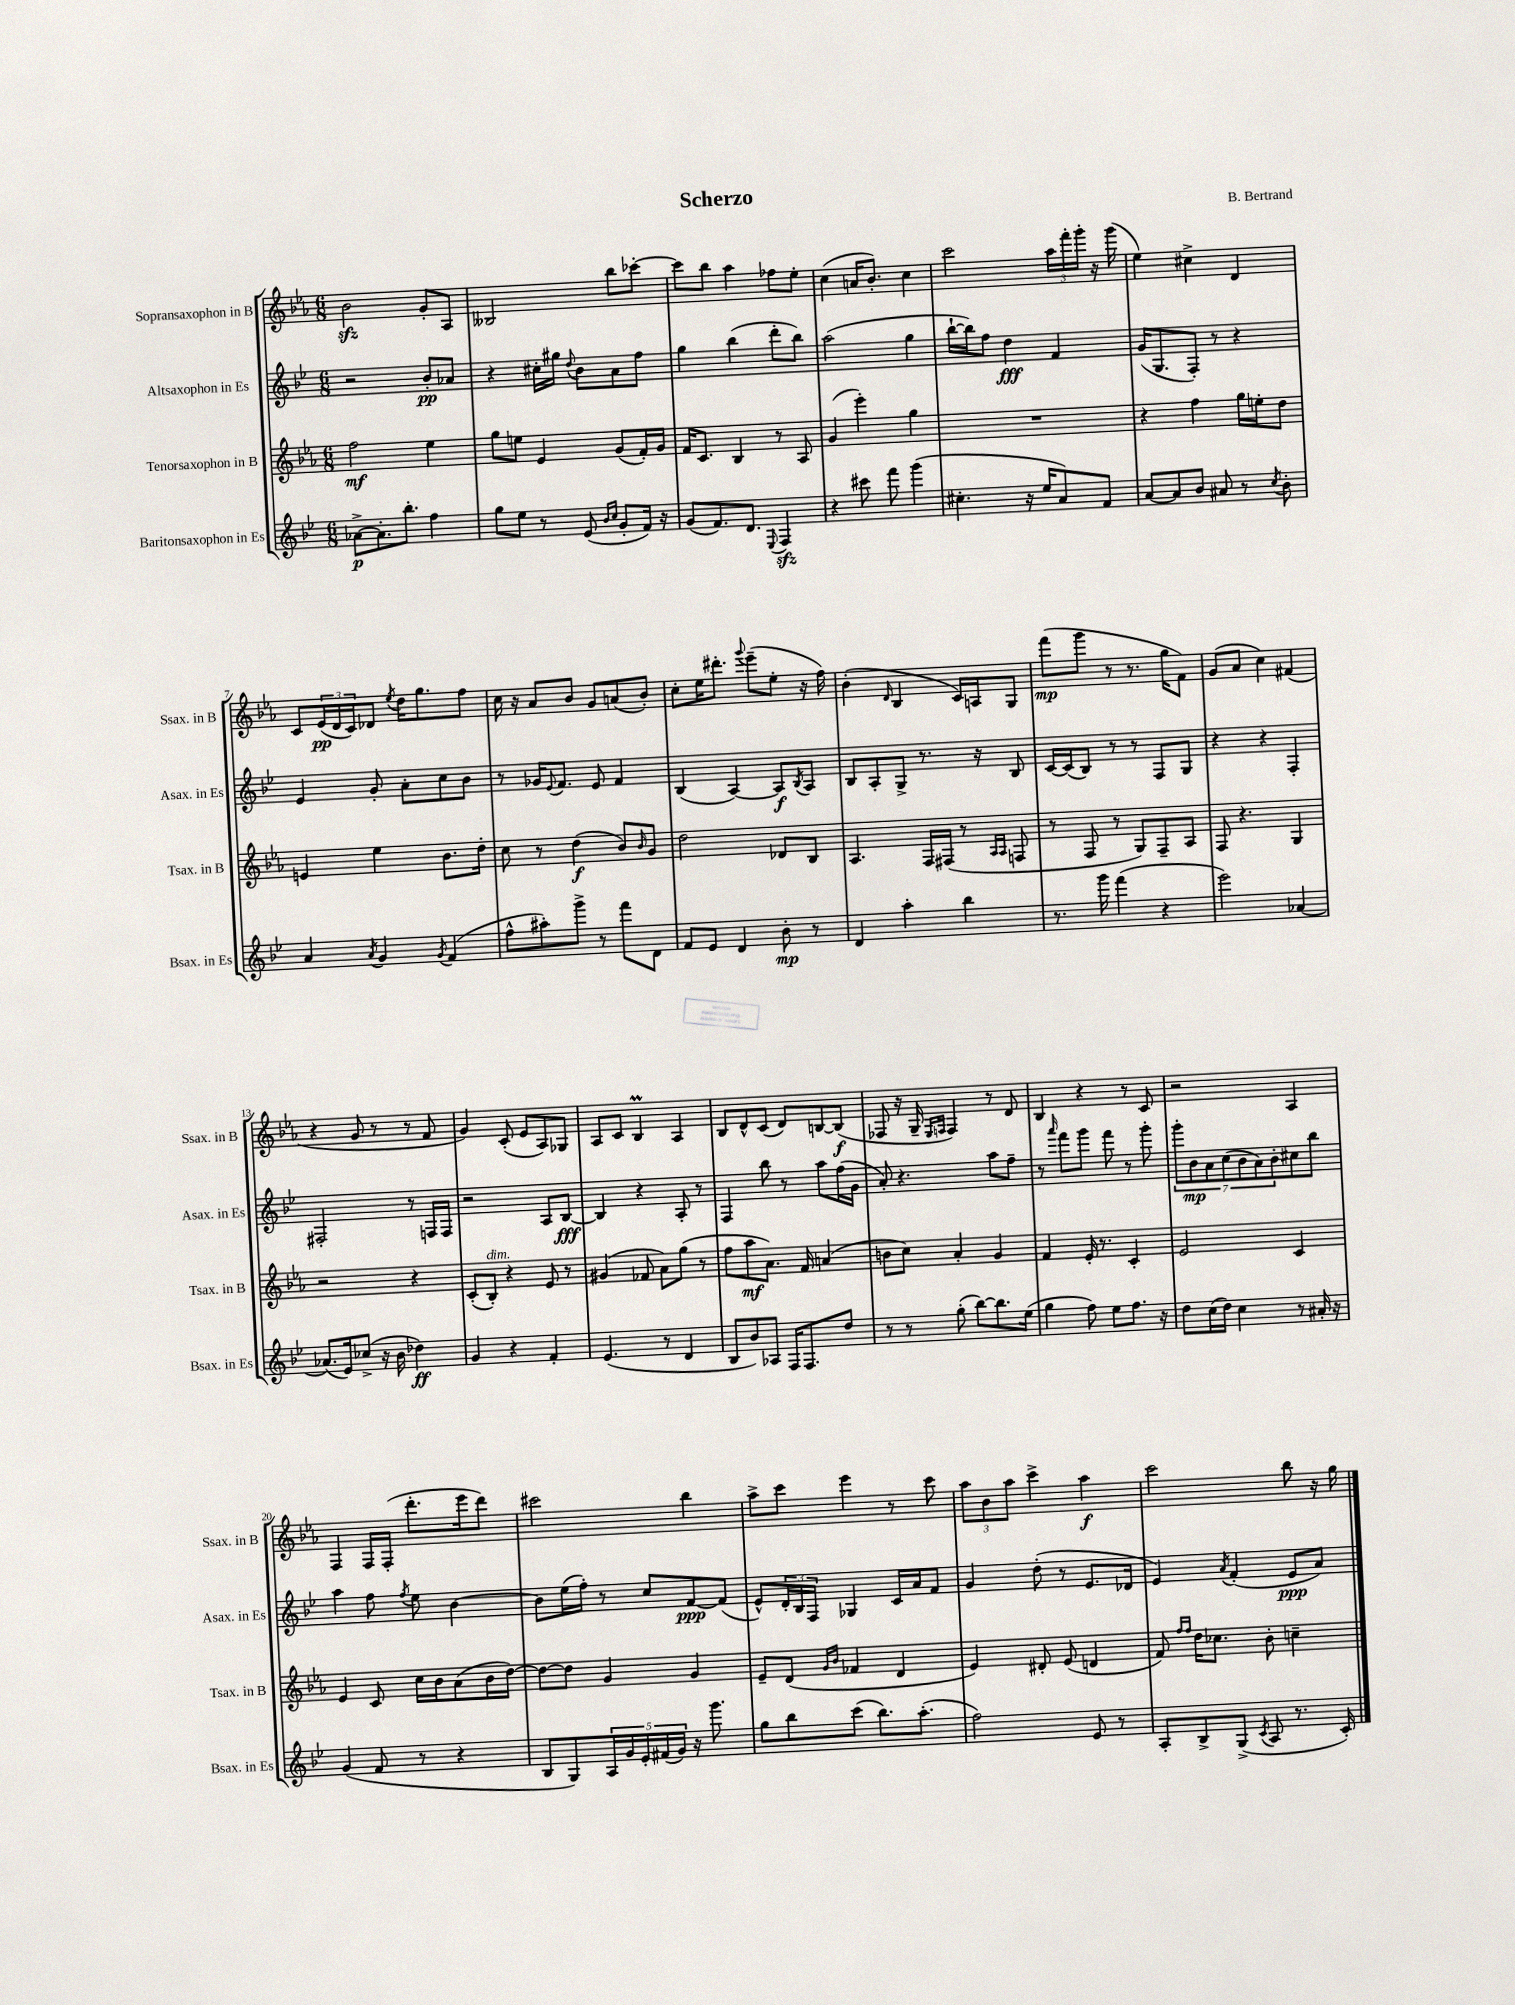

**kern	**dynam	**kern	**dynam	**kern	**dynam	**kern	**dynam
*part4	*part4	*part3	*part3	*part2	*part2	*part1	*part1
*staff4	*staff4	*staff3	*staff3	*staff2	*staff2	*staff1	*staff1
*I"Baritonsaxophon in Es	*	*I"Tenorsaxophon in B	*	*I"Altsaxophon in Es	*	*I"Sopransaxophon in B	*
*I'Bsax. in Es	*	*I'Tsax. in B	*	*I'Asax. in Es	*	*I'Ssax. in B	*
*clefG2	*	*clefG2	*	*clefG2	*	*clefG2	*
*k[b-e-]	*	*k[b-e-a-]	*	*k[b-e-]	*	*k[b-e-a-]	*
*M6/8	*	*M6/8	*	*M6/8	*	*M6/8	*
=1	=1	=1	=1	=1	=1	=1	=1
[8a-X^\L	p	2ff\	mf	2r	.	2b-zz\	.
8.a-'\]	.	.	.	.	.	.	.
8.bb-'\J	.	.	.	.	.	.	.
4ff\	.	4ee-\	.	8b-'/L	pp	8g'/L	.
.	.	.	.	8a-X/J	.	8A-/J	.
=2	=2	=2	=2	=2	=2	=2	=2
8gg\L	.	8gg\L	.	4r	.	2B--X/	.
8ee-\J	.	8een\J	.	.	.	.	.
8r	.	4e-/	.	16cc#X'\LL	.	.	.
.	.	.	.	16gg#X\JJ	.	.	.
.	.	.	.	8qqdd/	.	.	.
(8e-/	.	.	.	8b-\L	.	.	.
16qqb-/LL	.	.	.	.	.	.	.
16qqcc/JJ	.	.	.	.	.	.	.
8g'/L	.	(8g/L	.	8a\	.	8bb-\L	.
16f/Jk)	.	16f'/L)	.	8ff\J	.	[8ccc-X'\J	.
16r	.	16g/JJ	.	.	.	.	.
=3	=3	=3	=3	=3	=3	=3	=3
(8g/L	.	16f/KL	.	4gg\	.	8ccc-\L]	.
.	.	8.c/J	.	.	.	.	.
8.f/)	.	.	.	.	.	8bb-\J	.
.	.	4B-/	.	(4bb-\	.	4aa-\	.
8.d/J	.	.	.	.	.	.	.
8qqE-/	.	.	.	.	.	.	.
4Fzz/	.	8r	.	8ddd'\L	.	8ff-X\L	.
.	.	8A-/	.	8bb-\J)	.	8ee-'\J	.
=4	=4	=4	=4	=4	=4	=4	=4
4r	.	(4g/	.	(2aa\	.	(4cc\	.
8ccc#X\	.	4eee-'\)	.	.	.	16an/KL	.
.	.	.	.	.	.	8.b-'/J)	.
8fff\	.	.	.	.	.	.	.
(4ggg\	.	4gg\	.	4gg\	.	4cc\	.
=5	=5	=5	=5	=5	=5	=5	=5
4.cc#X'\	.	2.r	.	[16bb-`\LL	.	2ccc\	.
.	.	.	.	16bb-\J])	.	.	.
.	.	.	.	8ff\J	.	.	.
.	.	.	.	4dd\	fff	.	.
16r	.	.	.	.	.	.	.
16ee-/KL	.	.	.	.	.	.	.
8a/)	.	.	.	4f/	.	24aa-\LL	.
.	.	.	.	.	.	24fff'\	.
.	.	.	.	.	.	24ggg'\JJ	.
8f/J	.	.	.	.	.	16r	.
.	.	.	.	.	.	(16ggg\	.
=6	=6	=6	=6	=6	=6	=6	=6
[8a/L	.	4r	.	(16g/KL	.	4ee-\)	.
.	.	.	.	8.G/	.	.	.
8a/]	.	.	.	.	.	.	.
8b-/J	.	4ff\	.	8F'/J)	.	4cc#X^\	.
8a#X/	.	.	.	8r	.	.	.
8r	.	16gg\LL	.	4r	.	4d/	.
.	.	16een'\J	.	.	.	.	.
8qcc/	.	.	.	.	.	.	.
8b-'\	.	8dd\J	.	.	.	.	.
!!LO:LB:g=z
=7	=7	=7	=7	=7	=7	=7	=7
4a/	.	4en/	.	4e-/	.	8c/L	.
.	.	.	.	.	.	(24e-/L	pp
.	.	.	.	.	.	24d/	.
.	.	.	.	.	.	24c/J)	.
8qa/	.	.	.	.	.	.	.
4g/	.	4ee-\	.	8g'/	.	8d-X/J	.
.	.	.	.	.	.	8qee-/	.
.	.	.	.	8a'\L	.	16dd\KL	.
.	.	.	.	.	.	8.gg\	.
8qg/	.	.	.	.	.	.	.
(4f/	.	8.b-\L	.	8cc\	.	.	.
.	.	.	.	8b-\J	.	8ff\J	.
.	.	16dd'\Jk	.	.	.	.	.
=8	=8	=8	=8	=8	=8	=8	=8
8ff^^\L	.	8cc\	.	8r	.	16cc\	.
.	.	.	.	.	.	16r	.
8aa#X'\)	.	8r	.	16g-X/KL	.	8a-/L	.
.	.	.	.	8qqe-/	.	.	.
.	.	.	.	8.f/J	.	.	.
8ggg^\J	.	(4dd\	f	.	.	8b-/J	.
8r	.	.	.	8e-/	.	8g/L	.
8fff\L	.	8b-/L)	.	4f/	.	(8an/	.
.	.	16qqb-/	.	.	.	.	.
8d\J	.	8g/J	.	.	.	8b-'/J)	.
=9	=9	=9	=9	=9	=9	=9	=9
8f/L	.	2dd\	.	(4B-/	.	8cc'\L	.
8e-/J	.	.	.	.	.	16ee-\K	.
.	.	.	.	.	.	8.ddd#X'\J	.
4d/	.	.	.	[4A/)	.	.	.
.	.	.	.	.	.	8qqggg/	.
.	.	.	.	.	.	(8eee-~\L	.
8b-'\	mp	8d-X/L	.	8A/L]	f	8ee-'\J	.
.	.	.	.	8qB-/	.	.	.
8r	.	8B-/J	.	8A/J	.	16r	.
.	.	.	.	.	.	16ff\)	.
=10	=10	=10	=10	=10	=10	=10	=10
4d/	.	4.A-/	.	8B-/L	.	(4b-'\	.
.	.	.	.	8A'/	.	.	.
.	.	.	.	.	.	16qqd/	.
4aa'\	.	.	.	8G^/J	.	4B-/	.
.	.	16F/LL	.	8.r	.	.	.
.	.	(16F#X/JJ	.	.	.	.	.
4bb-\	.	8r	.	.	.	16c/LL)	.
.	.	.	.	16r	.	16An/J	.
.	.	16qqA-/LL	.	.	.	.	.
.	.	16qqA-/JJ	.	.	.	.	.
.	.	8Fn/	.	8B-/	.	8G/J	.
=11	=11	=11	=11	=11	=11	=11	=11
8.r	.	8r	.	[16c/LL	.	(8fff\L	mp
.	.	.	.	(16c/J]	.	.	.
.	.	8F/	.	8B-/J)	.	8ggg\J	.
16ggg\	.	.	.	.	.	.	.
(4fff\	.	8r	.	8r	.	8r	.
.	.	8G/L)	.	8r	.	8.r	.
4r	.	8F~/	.	8F/L	.	.	.
.	.	.	.	.	.	16gg\KL	.
.	.	8A-/J	.	8G/J	.	8f\J)	.
=12	=12	=12	=12	=12	=12	=12	=12
2eee-\)	.	8F/	.	4r	.	(8g/L	.
.	.	4.r	.	.	.	8a-/J	.
.	.	.	.	4r	.	4cc\)	.
[4a-X/	.	4G/	.	4F'/	.	(4f#X/	.
!!LO:LB:g=z
=13	=13	=13	=13	=13	=13	=13	=13
(8.a-X/L]	.	2r	.	2F#X'/	.	4r	.
16e-/k)	.	.	.	.	.	.	.
(8cc-X^/J	.	.	.	.	.	8g/	.
16r	.	.	.	.	.	8r	.
16b-\	.	.	.	.	.	.	.
4dd-X\)	ff	4r	.	8r	.	8r	.
.	.	.	.	16Fn/LL	.	8f/	.
.	.	.	.	16F/JJ	.	.	.
=14	=14	=14	=14	=14	=14	=14	=14
4g/	.	(8c'/L	.	2r	.	4g/)	.
!	!	!LO:TX:a:i:t=dim.	!	!	!	!	!
.	.	8B-'/J)	.	.	.	.	.
4r	.	4r	.	.	.	(8c'/	.
.	.	.	.	.	.	8e-/L	.
4f'/	.	8e-/	.	8A/L	.	8A-/)	.
.	.	8r	.	[8B-/J	fff	8G-X/J	.
=15	=15	=15	=15	=15	=15	=15	=15
(4.e-/	.	(4g#X/	.	4B-/]	.	8A-/L	.
.	.	.	.	.	.	8c/J	.
.	.	8f-X/	.	4r	.	4B-M/	.
8r	.	8a-\L)	.	.	.	.	.
4d/	.	(8gg\J	.	8A'/	.	4A-/	.
.	.	8r	.	8r	.	.	.
=16	=16	=16	=16	=16	=16	=16	=16
8B-/L	.	8ff\L	.	4F/	.	8B-/L	.
8b-/)	.	8aa-\	mf	.	.	8d^^/	.
8A-X/J	.	8.a-\J)	.	8bb-\	.	(8c/J	.
16F/KL	.	.	.	8r	.	8d/L)	.
8.F/	.	16f/	.	.	.	.	.
.	.	(4an/	.	8aa\L	.	[8Bn/	.
8dd/J	.	.	.	(16ff\L	.	(8B/J]	f
.	.	.	.	16g\JJ	.	.	.
=17	=17	=17	=17	=17	=17	=17	=17
8r	.	8bn\L	.	8a'/)	.	8F-X/	.
8r	.	8cc\J)	.	4.r	.	16r	.
.	.	.	.	.	.	16G~/	.
.	.	.	.	.	.	16qqE-/LL	.
.	.	.	.	.	.	16qqFn/JJ	.
(8gg'\	.	4a-'/	.	.	.	4F/)	.
[8bb-\L)	.	.	.	.	.	.	.
8.bb-\]	.	4g/	.	8aa\L	.	8r	.
.	.	.	.	8ff~\J	.	8d/	.
(16ee-\Jk	.	.	.	.	.	.	.
=18	=18	=18	=18	=18	=18	=18	=18
4gg\	.	4f/	.	8r	.	4B-/	.
.	.	.	.	16qqaaa/	.	.	.
.	.	.	.	8fff\L	.	.	.
8ff\)	.	16e-'/	.	8ggg\J	.	4r	.
.	.	8.r	.	.	.	.	.
8ee-\L	.	.	.	8fff\	.	.	.
8.ff\J	.	4c'/	.	8r	.	8r	.
.	.	.	.	8ggg'\	.	8c/	.
16r	.	.	.	.	.	.	.
=19	=19	=19	=19	=19	=19	=19	=19
8dd\L	.	2e-/	.	14ggg'\L	.	2r	.
.	.	.	.	14b-\	mp	.	.
(16cc\L	.	.	.	.	.	.	.
.	.	.	.	14a\	.	.	.
16dd\JJ)	.	.	.	.	.	.	.
.	.	.	.	(14cc\	.	.	.
4cc\	.	.	.	.	.	.	.
.	.	.	.	14b-\	.	.	.
.	.	.	.	14a\)	.	.	.
.	.	.	.	14b-'\	.	.	.
8r	.	4c/	.	8cc#X\	.	4A-/	.
16a#X'/	.	.	.	8bb-\J	.	.	.
16r	.	.	.	.	.	.	.
!!LO:LB:g=z
=20	=20	=20	=20	=20	=20	=20	=20
(4g/	.	4e-/	.	4aa\	.	4F/	.
8f/	.	8c/	.	8ff\	.	16F/LL	.
.	.	.	.	.	.	(16F'/JJ	.
.	.	.	.	8qff/	.	.	.
8r	.	16cc\LL	.	8ee-\	.	8.ddd'\L	.
.	.	16b-\J	.	.	.	.	.
4r	.	(8a-\	.	[4b-\	.	.	.
.	.	.	.	.	.	16eee-\k	.
.	.	16b-\L	.	.	.	8ddd\J)	.
.	.	[16dd\JJ)	.	.	.	.	.
=21	=21	=21	=21	=21	=21	=21	=21
8B-/L	.	8dd\L_	.	8b-\L]	.	2ccc#X\	.
8G/)	.	8dd\J]	.	(16ee-\L	.	.	.
.	.	.	.	16ff'\JJ)	.	.	.
20A/L	.	4g/	.	8r	.	.	.
20g/	.	.	.	.	.	.	.
20e-'/	.	.	.	.	.	.	.
.	.	.	.	8cc/L	.	.	.
(20f#X/	.	.	.	.	.	.	.
20g/JJ)	.	.	.	.	.	.	.
16r	.	4g/	.	[8f/	ppp	4bb-\	.
8.ggg\	.	.	.	.	.	.	.
.	.	.	.	(8f/J]	.	.	.
=22	=22	=22	=22	=22	=22	=22	=22
8gg\L	.	8e-~/L	.	8e-^^/L)	.	8aa-^\L	.
8bb-\	.	(8d/J	.	24d'/L	.	8ccc\J	.
.	.	.	.	24B-/	.	.	.
.	.	.	.	24F/JJ	.	.	.
.	.	16qqg/LL	.	.	.	.	.
.	.	16qqb-/JJ	.	.	.	.	.
(8ccc\J	.	4f-X/	.	4G-X/	.	4eee-\	.
8.bb-\L)	.	.	.	.	.	.	.
.	.	4d/	.	16c/LL	.	8r	.
(8.aa'\J	.	.	.	16a/J	.	.	.
.	.	.	.	8f/J	.	8ccc\	.
=23	=23	=23	=23	=23	=23	=23	=23
2ff\)	.	4e-/)	.	4g/	.	12aa-\L	.
.	.	.	.	.	.	12b-\	.
.	.	.	.	.	.	12aa-\J	.
.	.	8d#X'/	.	(8dd'\	.	4ccc^\	.
.	.	(8e-/	.	8r	.	.	.
8e-/	.	4dn/	.	8.e-/L	.	4aa-\	f
8r	.	.	.	.	.	.	.
.	.	.	.	16d-X/Jk	.	.	.
=24	=24	=24	=24	=24	=24	=24	=24
8A'/L	.	8f/)	.	4e-/)	.	2ccc\	.
.	.	16qqff/LL	.	.	.	.	.
.	.	16qqff/JJ	.	.	.	.	.
8B-^/	.	16dd\KL	.	.	.	.	.
.	.	8.cc-X\J	.	.	.	.	.
.	.	.	.	8qa/	.	.	.
(8G^/J	.	.	.	(4f'/	.	.	.
8qc/	.	.	.	.	.	.	.
8A/	.	8b-'\	.	.	.	.	.
8.r	.	4ccn~\	.	8e-/L	ppp	8bb-\	.
.	.	.	.	8a/J)	.	16r	.
16c'/)	.	.	.	.	.	16gg\	.
==	==	==	==	==	==	==	==
*-	*-	*-	*-	*-	*-	*-	*-
